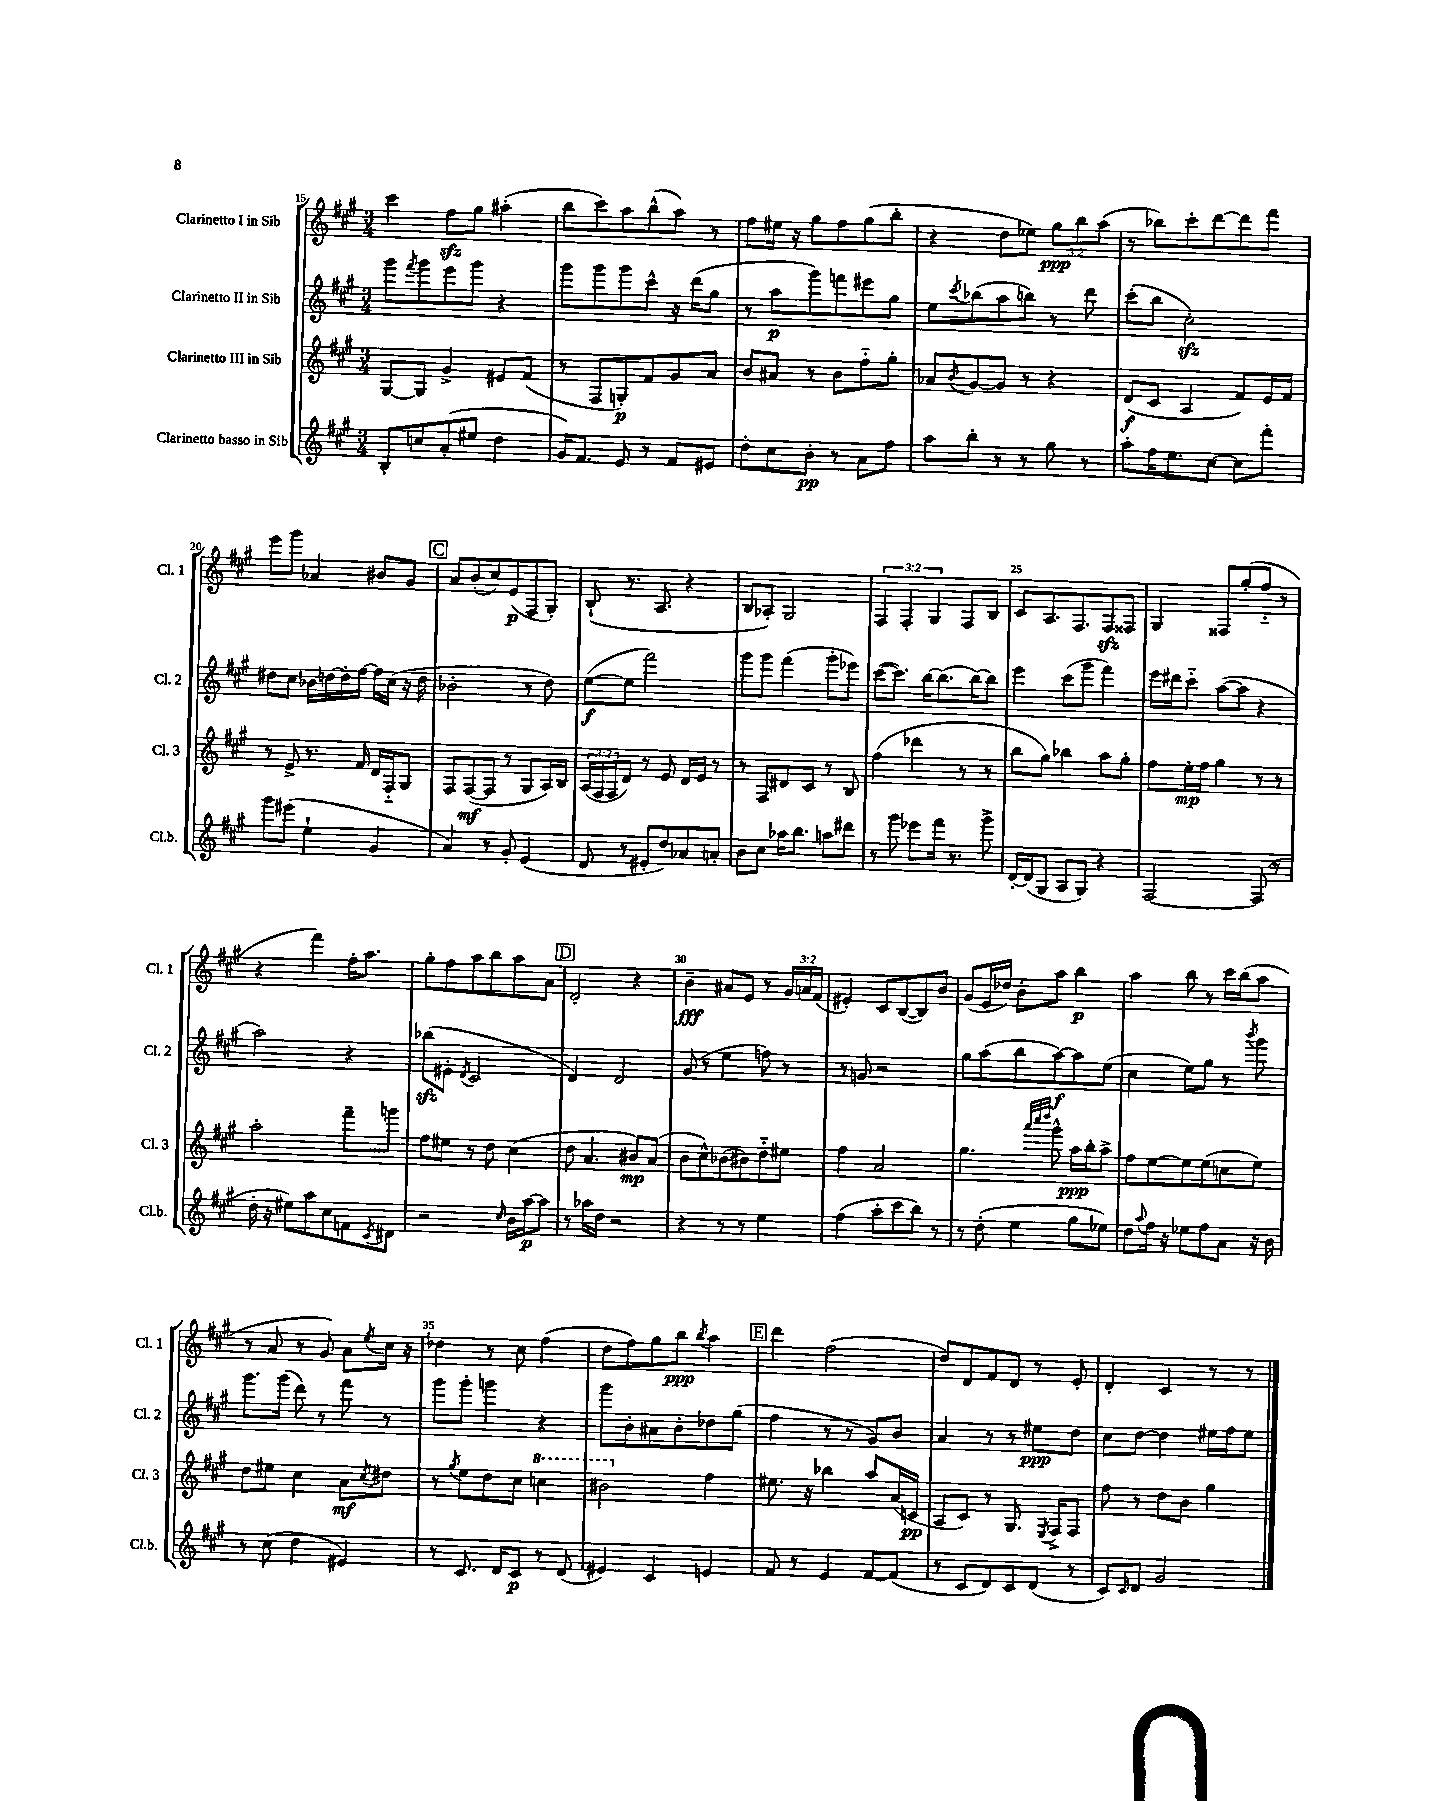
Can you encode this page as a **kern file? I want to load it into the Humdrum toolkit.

**kern	**kern	**kern	**kern
*staff4	*staff3	*staff2	*staff1
*clefG2	*clefG2	*clefG2	*clefG2
*k[f#c#g#]	*k[f#c#g#]	*k[f#c#g#]	*k[f#c#g#]
*M3/4	*M3/4	*M3/4	*M3/4
8B'	[8G#	8ggg#	4ccc#
.	.	8qfff#	.
8cc	8G#]	8ggg#	.
(8a'	4g#^	8eee	8ff#
8ee#	.	8ggg#	8gg#
4dd	8e#	4r	(4aa#'
.	(8f#	.	.
=	=	=	=
16g#)	8r	8ggg#	8bb
8.f#	.	.	.
.	8F#	8ggg#	8ccc#)
8e	8G')	8ggg#	8aa
8r	8f#	8ccc#^^	(8bb^^
8f#	8g#	16r	8aa)
.	.	(16ddd	.
8e#	8a	8gg#	8r
=	=	=	=
8dd'	8b	8r	8ff#
8cc#	8a#	8aa	16ee#
.	.	.	16r
8b'	8r	8ggg#)	8gg#
8r	8b	8fff	8ff#
8a	8ff#'~	8eee#	(8gg#
8ff#	8gg#'	8gg#	8bb'
=	=	=	=
8aa	8a-	8ee	4r
.	8qb	8qccc#	.
8bb'	[8g#	(8bb-	.
8r	8g#]	8aa	8dd
8r	8r	8bb)	8ee-)
8gg#	4r	8r	12gg#
.	.	.	12bb
8r	.	8ddd	.
.	.	.	(12aa
=	=	=	=
8aa'	(8d	(8ccc#'	8r
16ff#	8c#	8bb	8bb-)
8.ee	.	.	.
.	4A	2cc#')	8ccc#'
[8cc#	.	.	[8ddd
8cc#]	8f#)	.	8ddd]
8fff#'	16e	.	8fff#
.	16f#	.	.
=	=	=	=
8ggg#	8r	8dd#	8eee
(8eee#	8e^	8cc#	8ggg#
4ee`	8.r	16b-	4a-
.	.	[16dd	.
.	.	16dd']	.
.	16f#	[16ff#	.
4g#	16d	16ff#]	8b#
.	16F#'~	(16cc#	.
.	8G#	16r	8g#
.	.	16dd	.
=	=	=	=
4a)	8F#	2b-'	8a
.	([8F#	.	(8b'
8r	8F#]	.	8cc#)
8g#'	8r	.	(8e
(4e	8G#	8r	8F#
.	16A)	8dd)	8G#')
.	16B	.	.
=	=	=	=
8d	(24A	([8ee	(8B`
.	24F#	.	.
.	24F#	.	.
8r	8d)	8ee]	8.r
8e#'	8r	2fff#)	.
.	.	.	8.A
8dd)	8e	.	.
8a-	16d	.	4r
.	16e	.	.
8a'	8r	.	.
=	=	=	=
8b	8r	8ggg#	8B
8cc#	8F#	8ggg#	8A-')
16aa-	8d#	(4fff#	2G#
8.bb	.	.	.
.	8c#	.	.
8aa	8r	8ggg#'	.
8ddd#	8B	8eee-)	.
=	=	=	=
8r	(4ff#	([8ccc#	6F#
8ggg#	.	8.ccc#])	.
.	.	.	6F#'
8eee-	4ddd-	.	.
.	.	[16bb	.
.	.	.	6G#
16fff#	.	(8.bb]	.
8.r	.	.	.
.	8r	.	8F#
.	.	[16bb)	.
8ggg#^	8r	8bb]	8B
=	=	=	=
[16d'	8bb	4eee	8c#
(16d]	.	.	.
8G#	8gg#)	.	8.A
8A	4bb-	(8ccc#	.
.	.	.	8.F#
8G#)	.	8ggg#	.
4r	8aa	4fff#)	8F#
.	8gg#'	.	8F##
=	=	=	=
[2F#	8ff#	16eee	4G#
.	.	16ddd#	.
.	16ee'	8ccc#'~	.
.	16ff#	.	.
.	4gg#	([8aa	8F##
.	.	8aa]	(8gg#'
(8F#]	8r	4r	8ff#'~
8r	8r	.	8r
=	=	=	=
16dd'	2aa'	2aa)	4r
16r	.	.	.
8ee#)	.	.	.
8aa	.	.	4fff#)
8cc#	.	.	.
8f	8fff#~	4r	16ff#'
.	.	.	8.aa
8qc#	.	.	.
8d#	8ggg	.	.
=	=	=	=
2r	8ff#	(8bb-	8gg#'
.	8ee#	8e#'	8ff#
.	.	8qd	.
.	8r	2c#	8aa
.	8dd	.	8bb
16qqcc#	.	.	.
16b	(4cc#	.	8aa
[16aa	.	.	.
8aa]	.	.	8a
=	=	=	=
8r	8dd	4d)	2d'
16aa-	4.a	.	.
16dd	.	.	.
2r	.	2d	.
.	8b#)	.	4r
.	(8a	.	.
=	=	=	=
4r	8b	(8g#	4b~
.	8cc#^^)	8r	.
8r	(8b-	4ee	8a#
8r	8b#)	.	8e
4ee	8dd'~	8ff)	8r
.	8ee#	8r	24g#
.	.	.	24a
.	.	.	(24f#
=	=	=	=
(4ff#	4ff#	8r	4e#')
.	.	8g	.
8aa'	2a	2r	8c#
8ccc#	.	.	([8B
8bb)	.	.	8B])
8r	.	.	8b
=	=	=	=
8r	4.gg#	8gg#	(8g#
(8dd'	.	(8aa	16e
.	.	.	16dd-)
4ee	.	8bb	8b'
.	32qqaaa	.	.
.	32qqcccc#	.	.
.	32qqdddd	.	.
.	8ggg#^^	[8aa)	8aa
8gg#	16aa	8aa]	4bb
.	16bb'	.	.
8ee-)	8aa^	(8ee	.
=	=	=	=
8dd	8ff#	4cc#	4aa
8qqaa	.	.	.
16ff#	[8ee	.	.
16r	.	.	.
8ee-	8ee]	8ee)	8bb
8ff#	(8ee	8gg#	8r
8a	8cc	8r	16ccc#
.	.	.	(16bb
.	.	8qbbb	.
16r	8ee)	8ggg#	8aa
16b	.	.	.
=	=	=	=
8r	8dd	8.ggg#	8r
(8cc#	8ee#	.	8a
.	.	(16ggg#	.
4dd	4cc#	8ddd)	8r
.	.	8r	8g#)
4e#)	8a	8fff#	8a
.	8qcc#	.	8qee
.	8dd#	8r	16cc#
.	.	.	16r
=	=	=	=
8r	8r	8ggg#	4dd-
.	8qgg#	.	.
8.c#	8ee	8ggg#'	.
.	8dd	4ggg	8r
16d	.	.	.
8c#	8cc#	.	8cc#
8r	4ccc	4r	(4ff#
(8d	.	.	.
=	=	=	=
4e#)	2bb#	8ggg#	8dd
.	.	8b'	8ff#)
4c#	.	8a#	8gg#
.	.	8b'	8bb
.	.	.	8qbb
4e	4ff#	8dd-	4aa
.	.	(8gg#	.
=	=	=	=
8f#	8.ee#	4ff#	4ddd
8r	.	.	.
.	16r	.	.
4e	4bb-	8r	(2ff#
.	.	8r	.
[8f#	8aa	8g#)	.
(8f#]	(16a	8b	.
.	16c	.	.
=	=	=	=
8r	8A	4a	8dd)
8c#	8c#)	.	8d
8d)	8r	8r	8f#
8c#	8.G#	8r	8d
(8d	.	8ee#	8r
.	8qE	.	.
.	16F#^	.	.
8r	8F#	8dd	8e'
=	=	=	=
8c#)	8ff#	8cc#	4d'
16qqc#	.	.	.
8d	8r	[8dd	.
2g#	8dd	4dd]	4c#
.	8b	.	.
.	4gg#	16ee#	8r
.	.	16ff#	.
.	.	8ee#	8r
==	==	==	==
*-	*-	*-	*-
